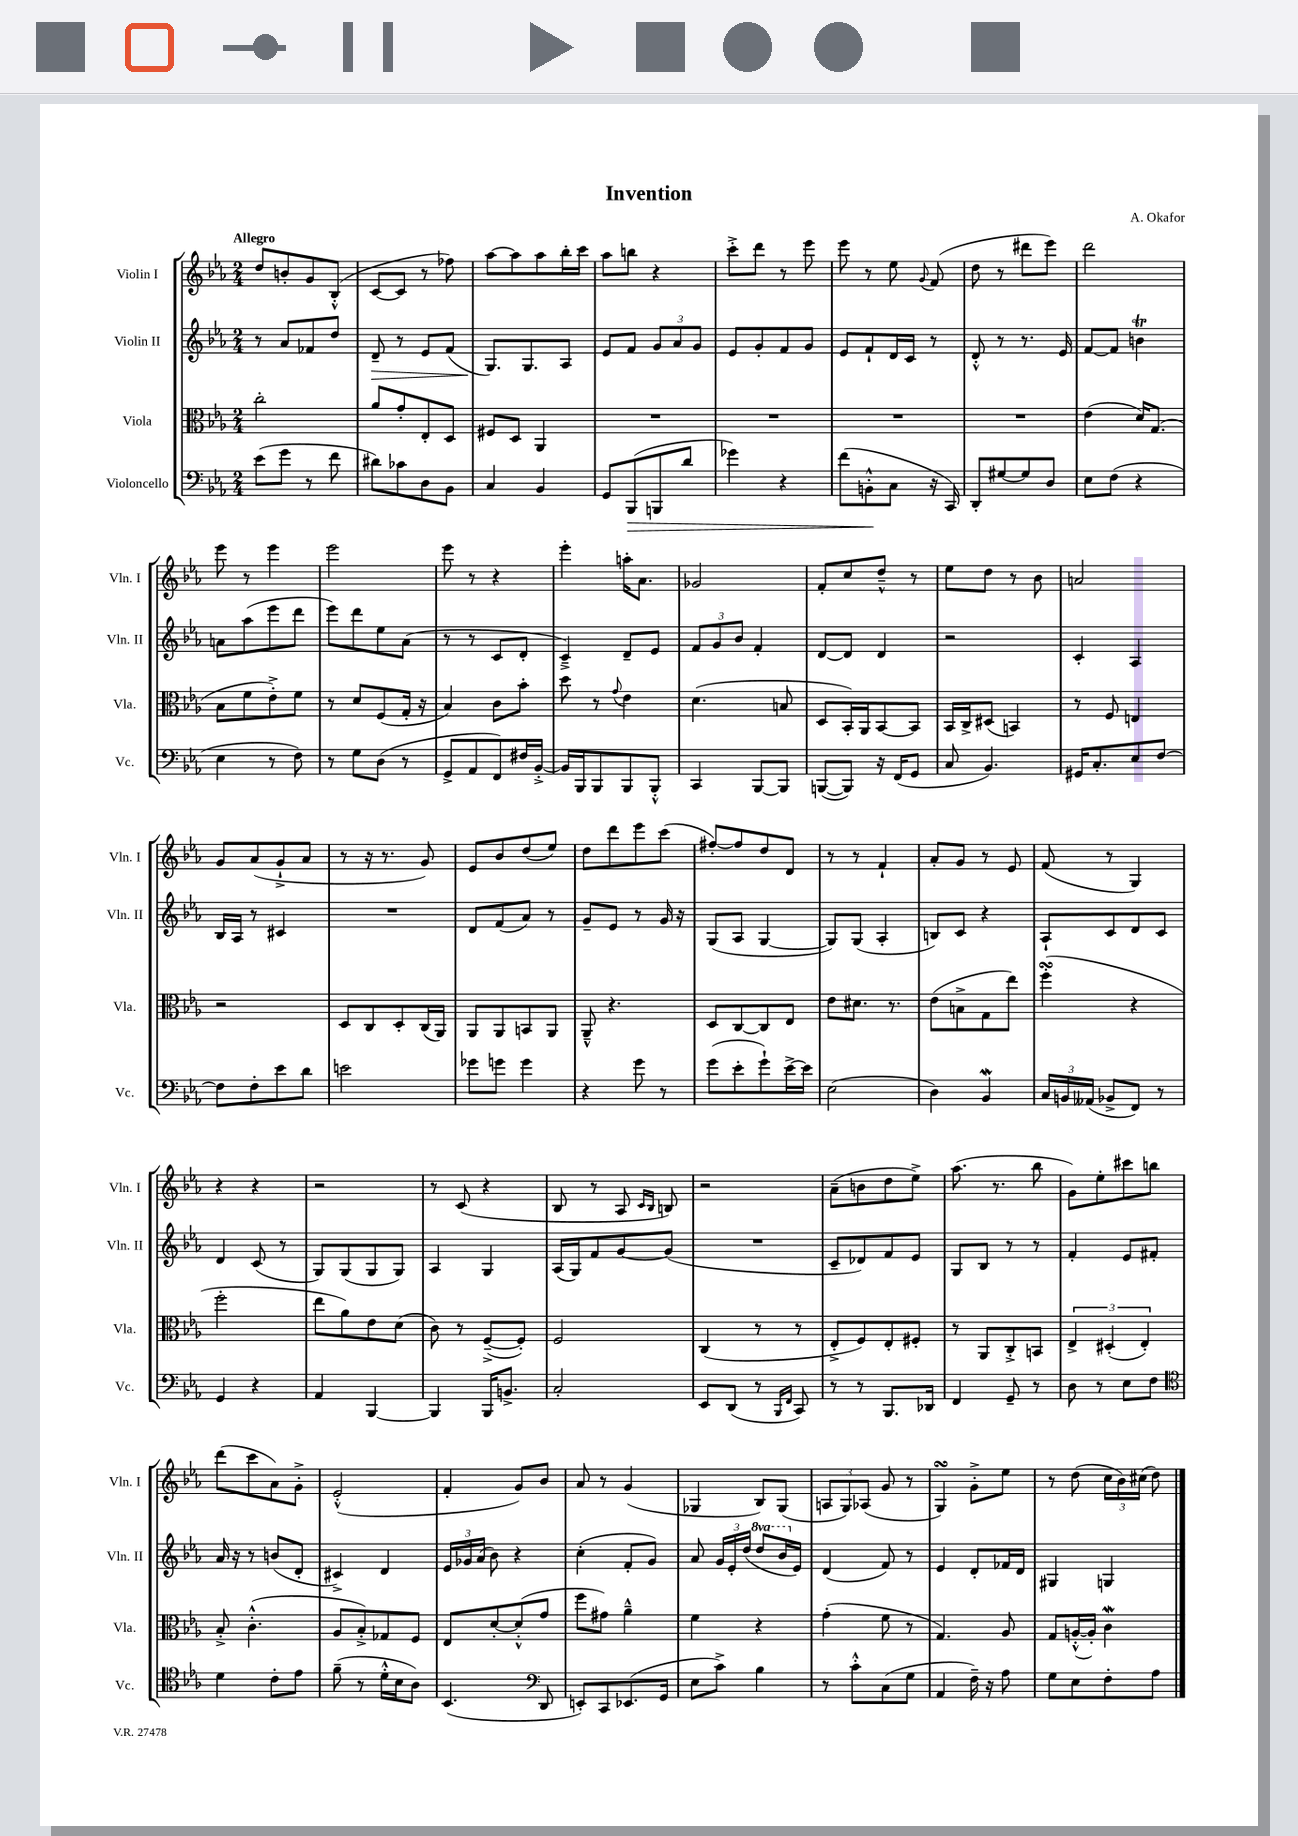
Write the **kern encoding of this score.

**kern	**dynam	**kern	**kern	**dynam	**kern
*part4	*part4	*part3	*part2	*part2	*part1
*staff4	*staff4	*staff3	*staff2	*staff2	*staff1
*I"Violoncello	*	*I"Viola	*I"Violin II	*	*I"Violin I
*I'Vc.	*	*I'Vla.	*I'Vln. II	*	*I'Vln. I
*clefF4	*	*clefC3	*clefG2	*	*clefG2
*k[b-e-a-]	*	*k[b-e-a-]	*k[b-e-a-]	*	*k[b-e-a-]
*M2/4	*	*M2/4	*M2/4	*	*M2/4
=1	=1	=1	=1	=1	=1
!	!	!	!	!	!LO:TX:a:B:t=Allegro
(8e-\L	.	2cc'\	8r	.	8dd/L
8g\J	.	.	8a-/L	.	8bn'/
8r	.	.	8f-X/	.	8g/
8f\	.	.	8dd/J	.	(8B-'^^/J
=2	=2	=2	=2	=2	=2
!	!	!	!	!LO:HP:b	!
8d#X\L)	.	8a-/L	8d~/	>	[8c/L
8c-X\	.	8g'/	8r	.	8c/J]
8D\	.	8E-'/	8e-/L	.	8r
8BB-\J	.	8D/J	(8f/J	.	8ff-X\)
=3	=3	=3	=3	=3	=3
4C/	.	8F#X/L	8.G/L)	.	[8aa-\L
.	.	8D/J	.	.	8aa-\]
.	.	.	8.G/	]	.
4BB-/	.	4AA-/	.	.	8aa-\
.	.	.	8A-/J	.	16bb-'\L
.	.	.	.	.	16ccc\JJ
=4	=4	=4	=4	=4	=4
8GG/L	.	2r	8e-/L	.	8aa-\L
!	!LO:HP:b	!	!	!	!
(8BBB-/	>	.	8f/J	.	8bbn\J
8BBBn/	.	.	12g/L	.	4r
.	.	.	12a-/	.	.
8d/J	.	.	.	.	.
.	.	.	12g/J	.	.
=5	=5	=5	=5	=5	=5
4g-X\)	.	2r	8e-/L	.	8ccc'^\L
.	.	.	8g'/	.	8ddd\J
4r	.	.	8f/	.	8r
.	.	.	8g/J	.	8eee-\
=6	=6	=6	=6	=6	=6
(8f\L	.	2r	8e-/L	.	8eee-\
8BBn'^^\	.	.	8f`/	.	8r
8C\J	]	.	16d/L	.	8ee-\
.	.	.	16c/JJ	.	.
.	.	.	.	.	8qqg/
16r	.	.	8r	.	(8f/
16CC/)	.	.	.	.	.
=7	=7	=7	=7	=7	=7
8DD'/L	.	2r	8d'^^/	.	8dd\
[8G#X/	.	.	8r	.	8r
8G#/]	.	.	8.r	.	8ddd#X\L
8D/J	.	.	.	.	8eee-\J)
.	.	.	16e-/	.	.
=8	=8	=8	=8	=8	=8
8E-\L	.	(4e-\	[8f/L	.	2ddd\
(8F\J	.	.	8f/J]	.	.
4r	.	16d/KL)	4bnt\	.	.
.	.	(8.G/J	.	.	.
!!LO:LB:g=z
=9	=9	=9	=9	=9	=9
4E-\	.	8B-\L	8an\L	.	8eee-\
.	.	8f\	(8aa-\	.	8r
8r	.	8e-'^\)	8eee-\	.	4eee-\
8F\)	.	8f\J	8ddd\J	.	.
=10	=10	=10	=10	=10	=10
8r	.	8r	8eee-\L)	.	2eee-\
8G\L	.	8d/L	8ddd\	.	.
(8D\J	.	(8F/	8ee-\	.	.
8r	.	16G'/Jk	(8a-\J	.	.
.	.	16r	.	.	.
=11	=11	=11	=11	=11	=11
8GG^/L	.	4B-/)	8r	.	8eee-\
8AA-/	.	.	8r	.	8r
8FF/)	.	8c\L	8c/L	.	4r
16F#X/L	.	8b-'\J	8d'/J	.	.
[16BB-'^/JJ	.	.	.	.	.
=12	=12	=12	=12	=12	=12
16BB-/LL]	.	8dd\	4c~^/)	.	4eee-'\
16BBB-/J	.	.	.	.	.
8BBB-/	.	8r	.	.	.
.	.	8qqg/	.	.	.
8BBB-/	.	4e-\	8d~/L	.	16aan'\KL
.	.	.	.	.	8.a-\J
8BBB-'^^/J	.	.	8e-/J	.	.
=13	=13	=13	=13	=13	=13
4CC/	.	(4.d\	12f/L	.	2g-X/
.	.	.	12g/	.	.
.	.	.	12b-/J	.	.
[8BBB-/L	.	.	4f'/	.	.
8BBB-/J]	.	8Bn/	.	.	.
=14	=14	=14	=14	=14	=14
([8BBBn/L	.	8D/L	[8d/L	.	8f'/L
8BBB/J])	.	16BB-'/L)	8d/J]	.	8cc/
.	.	16AA-/J	.	.	.
16r	.	[8BB-/	4d/	.	8dd~^^/J
(16FF/KL	.	.	.	.	.
8GG/J	.	8BB-/J]	.	.	8r
=15	=15	=15	=15	=15	=15
8C/	.	16BB-/LL	2r	.	8ee-\L
.	.	16C^/J	.	.	.
4.BB-/)	.	(8D#X/J	.	.	8dd\J
.	.	4BBn/)	.	.	8r
.	.	.	.	.	8b-\
=16	=16	=16	=16	=16	=16
16GG#X/KL	.	8r	4c'/	.	2an/
8.C'/	.	.	.	.	.
.	.	8F/	.	.	.
8E-/	.	4En/	4A-/	.	.
[8F/J	.	.	.	.	.
!!LO:LB:g=z
=17	=17	=17	=17	=17	=17
8F\L]	.	2r	16B-/LL	.	8g/L
.	.	.	16A-/JJ	.	.
8F'\	.	.	8r	.	(8a-/
8e-\	.	.	4c#X/	.	8g`^/
8d\J	.	.	.	.	8a-/J
=18	=18	=18	=18	=18	=18
2en\	.	8D/L	2r	.	8r
.	.	8C/	.	.	16r
.	.	.	.	.	8.r
.	.	8D'/	.	.	.
.	.	(16C/L	.	.	8g/)
.	.	16AA-/JJ)	.	.	.
=19	=19	=19	=19	=19	=19
8g-X\L	.	8AA-/L	8d/L	.	8e-/L
8gn\J	.	8AA-/	(8f/	.	8b-/
4g\	.	8BBn/	8a-/J)	.	(8dd/
.	.	8AA-/J	8r	.	8ee-/J)
=20	=20	=20	=20	=20	=20
4r	.	8AA-~^^/	8g~/L	.	8dd\L
.	.	4.r	8e-/J	.	8ddd\
8g\	.	.	8r	.	8eee-\
8r	.	.	16g/	.	(8ccc\J
.	.	.	16r	.	.
=21	=21	=21	=21	=21	=21
(8g\L	.	8D/L	(8G/L	.	[8ff#X'/L)
8e-'\	.	[8C/	8A-/J	.	8ff#/]
8g`\)	.	8C/]	[4G/	.	8dd/
[16e-^\L	.	8E-/J	.	.	8d/J
16e-\JJ]	.	.	.	.	.
=22	=22	=22	=22	=22	=22
(2E-\	.	8e-\L	8G/L])	.	8r
.	.	8.d#X\J	(8G/J	.	8r
.	.	.	4A-'/	.	4f`/
.	.	8.r	.	.	.
=23	=23	=23	=23	=23	=23
4D\)	.	(8e-\L	8Bn/L)	.	8a-'/L
.	.	8Bn^\	8c/J	.	8g/J
4BB-W/	.	8G\	4r	.	8r
.	.	8ee-\J)	.	.	8e-/
=24	=24	=24	=24	=24	=24
24C/LL	.	(4ffsSSS'\	8A-`/L	.	(8f/
24BBn/	.	.	.	.	.
(24AA--X/JJ	.	.	.	.	.
8BB-X^/L	.	.	8c/	.	8r
8FF/J)	.	4r	8d/	.	4G/)
8r	.	.	8c/J	.	.
!!LO:LB:g=z
=25	=25	=25	=25	=25	=25
4GG/	.	2ff'\	4d/	.	4r
4r	.	.	(8c/	.	4r
.	.	.	8r	.	.
=26	=26	=26	=26	=26	=26
4AA-/	.	8ee-\L	8G/L)	.	2r
.	.	8a-\)	(8G/	.	.
[4BBB-/	.	8e-\	8G/	.	.
.	.	(8d\J	8G/J)	.	.
=27	=27	=27	=27	=27	=27
4BBB-/]	.	8c\)	4A-/	.	8r
.	.	8r	.	.	(8c/
16BBB-/KL	.	([8F~^/L	4G/	.	4r
8.BBn^/J	.	.	.	.	.
.	.	8F'/J])	.	.	.
=28	=28	=28	=28	=28	=28
2C'/	.	2F/	(16A-/LL	.	8B-/
.	.	.	16G/J)	.	.
.	.	.	8f/	.	8r
.	.	.	[8g/	.	8A-/
.	.	.	.	.	16qqc/LL
.	.	.	.	.	16qqB-/JJ
.	.	.	(8g/J]	.	8Bn/)
=29	=29	=29	=29	=29	=29
8EE-/L	.	(4C/	2r	.	2r
(8DD/J	.	.	.	.	.
8r	.	8r	.	.	.
16qqBBB-/LL	.	.	.	.	.
16qqFF/JJ	.	.	.	.	.
8CC/)	.	8r	.	.	.
=30	=30	=30	=30	=30	=30
8r	.	8E-'^/L	8c~/L	.	(8a-~\L
8r	.	8F/)	8d-X/)	.	8bn\
8.BBB-/L	.	8E-'/	8f/	.	8dd\
.	.	8F#X'/J	8e-/J	.	8ee-^\J)
16DD-X/Jk	.	.	.	.	.
=31	=31	=31	=31	=31	=31
4FF/	.	8r	8G/L	.	(8.aa-\
.	.	8AA-/L	8B-/J	.	.
.	.	.	.	.	8.r
8GG~/	.	8C'^/	8r	.	.
8r	.	8BBn/J	8r	.	8bb-\
=32	=32	=32	=32	=32	=32
8D\	.	6E-^/	4f'/	.	8g\L)
8r	.	.	.	.	8ee-'\
.	.	(6D#X'/	.	.	.
8E-\L	.	.	8e-/L	.	8ccc#X\
.	.	6E-'/)	.	.	.
8F\J	.	.	8f#X'/J	.	8bbn\J
!!LO:LB:g=z
=33	=33	=33	=33	=33	=33
*clefC4	*	*	*	*	*
4d\	.	8B-'^/	16a-/	.	(8ddd\L
.	.	.	16r	.	.
.	.	(4.c'^^\	8r	.	8ccc\
8c'\L	.	.	(8bn/L	.	8a-\)
8e-\J	.	.	8d'/J	.	8g'^\J
=34	=34	=34	=34	=34	=34
(8f~\	.	8A-/L	4c#X^/)	.	(2e-'^^/
8r	.	8B-'^/)	.	.	.
16d'^^\LL	.	8G-X/	4d/	.	.
16B-\J	.	.	.	.	.
8A-\J)	.	8F/J	.	.	.
=35	=35	=35	=35	=35	=35
(4.BB-/	.	8E-/L	24e-/LL	.	4f'/
.	.	.	24g-X/	.	.
.	.	.	(24a-/JJ	.	.
.	.	[8d'/	8b-\)	.	.
.	.	(8d'^^/]	4r	.	8g/L)
*clefF4	*	*	*	*	*
8DD/	.	8g/J	.	.	8b-/J
=36	=36	=36	=36	=36	=36
8EEn'/L)	.	8ff\L	(4cc'\	.	8a-/
8CC/	.	8g#X\J)	.	.	8r
(8.EE-X/	.	4a-~^^\	8f'/L	.	(4g/
.	.	.	8g/J)	.	.
16GG/Jk	.	.	.	.	.
=37	=37	=37	=37	=37	=37
8E-\L	.	4f\	8a-/	.	4G-X/
8c^\J)	.	.	24g/LL	.	.
.	.	.	24e-'/	.	.
.	.	.	(24dd/JJ	.	.
*	*	*	*8va	*	*
4B-\	.	4r	8ddd/L	.	8B-/L)
.	.	.	16bb-/L	.	(8G-/J
*	*	*	*X8va	*	*
.	.	.	16e-/JJ)	.	.
=38	=38	=38	=38	=38	=38
8r	.	(4g'\	(4d/	.	12An/L
.	.	.	.	.	12G/)
8c'^^\L	.	.	.	.	.
.	.	.	.	.	(12A-X/J
(8C\	.	8f\	8f/)	.	8g/
8G\J	.	8r	8r	.	8r
=39	=39	=39	=39	=39	=39
4AA-/	.	4.G/)	4e-/	.	4GsSsS/)
16F~\)	.	.	8d'/L	.	8g'^\L
16r	.	.	.	.	.
8A-\	.	8A-/	16f-X/L	.	8ee-\J
.	.	.	16d/JJ	.	.
=40	=40	=40	=40	=40	=40
8G\L	.	8G/L	4G#X/	.	8r
8E-\	.	([16An'^^/L	.	.	(8dd\
.	.	16A'/JJ])	.	.	.
8F'\	.	4cW\	4Gn/	.	24cc\LL
.	.	.	.	.	24b-\)
.	.	.	.	.	(24cc#X\JJ
8A-\J	.	.	.	.	8dd\)
==	==	==	==	==	==
*-	*-	*-	*-	*-	*-
